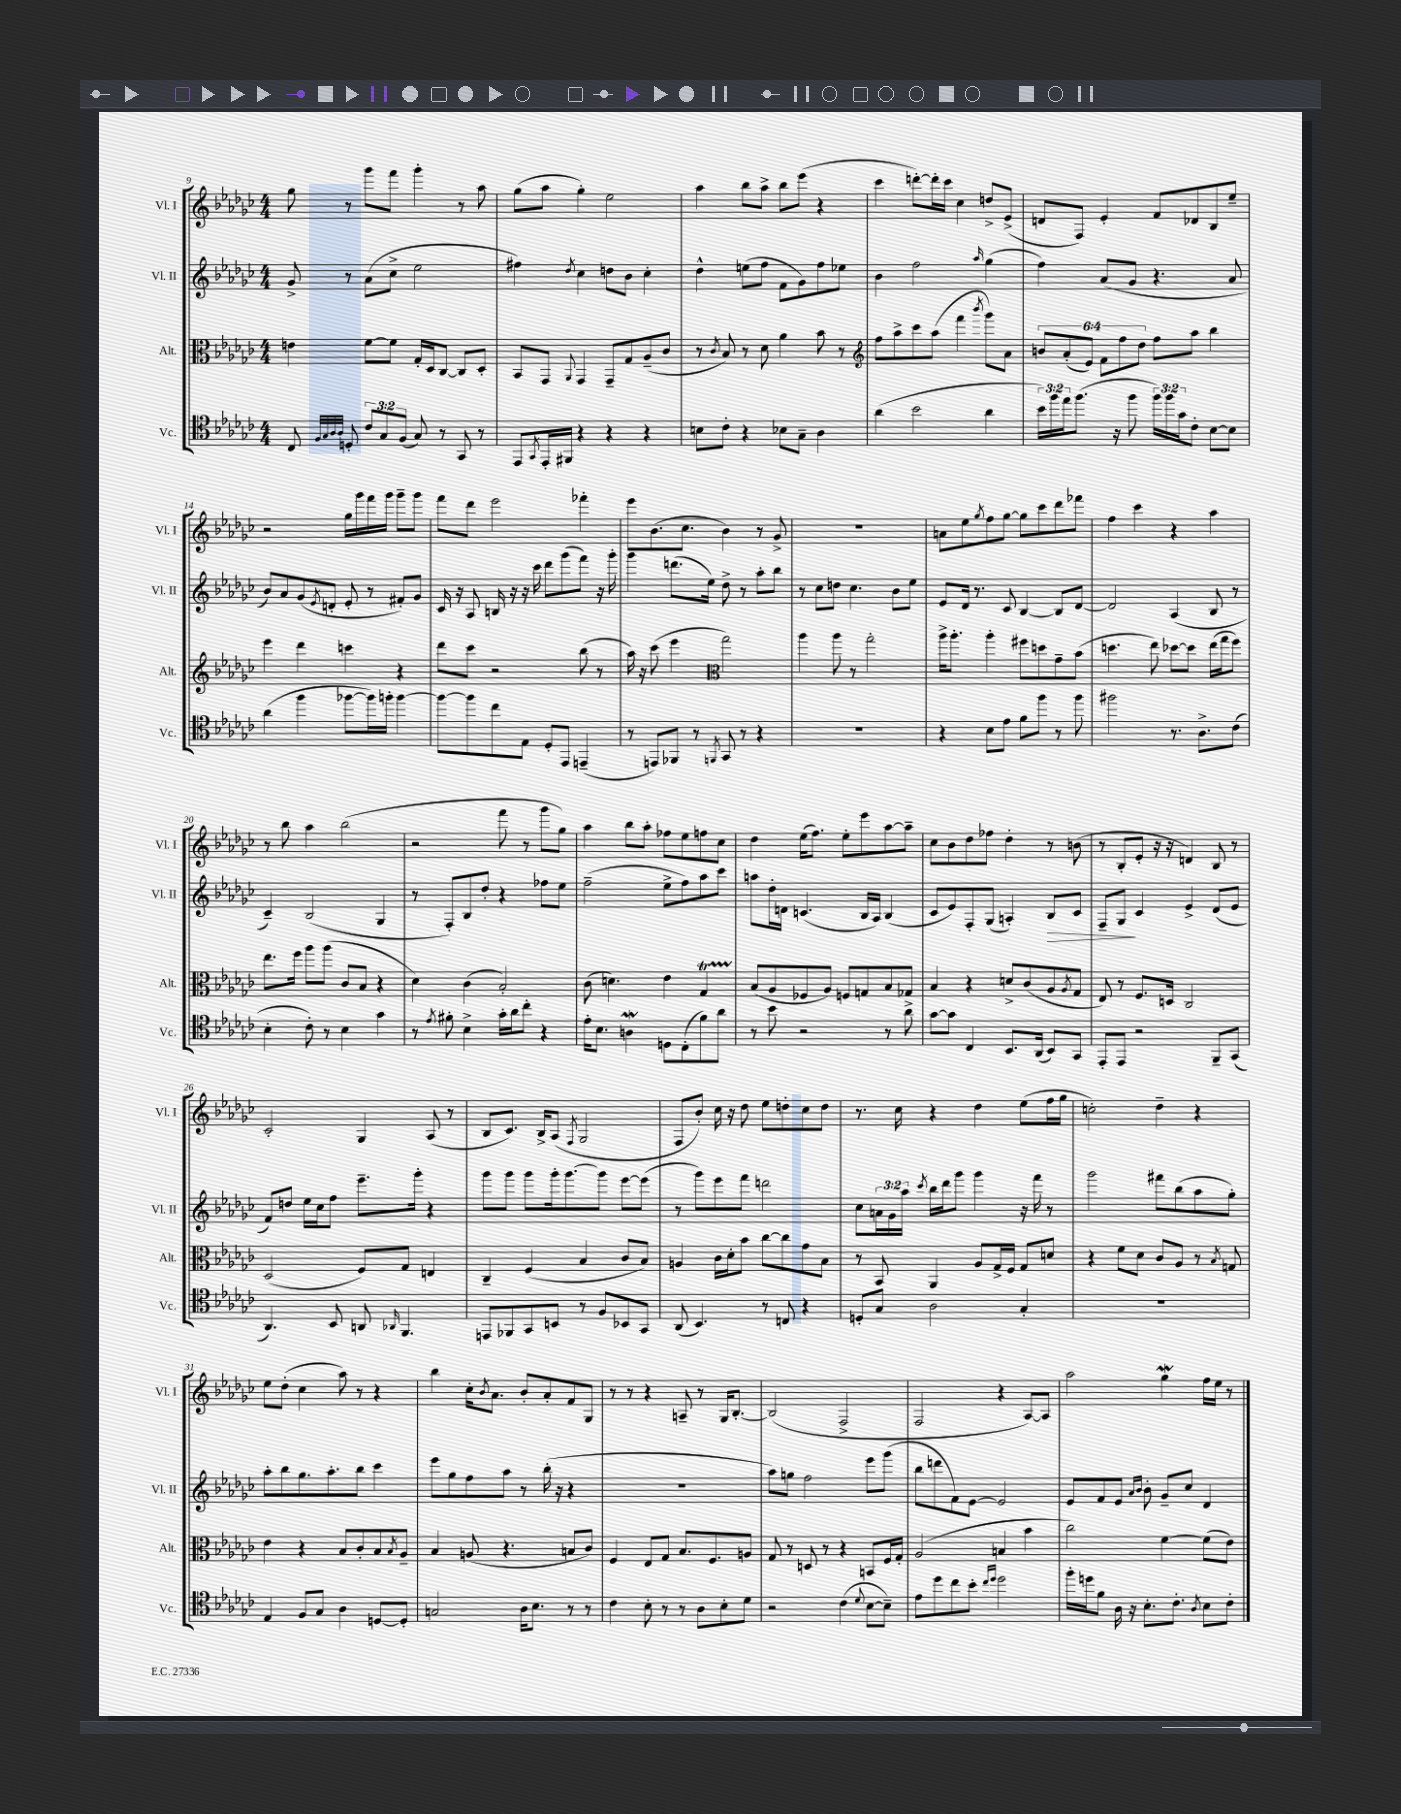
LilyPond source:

<<
\new StaffGroup <<
\new Staff = "s0" \with { instrumentName = "Vl. I" shortInstrumentName = "Vl. I" } {
    \clef treble \key ges \major \numericTimeSignature \time 4/4
    ges''8 r8 ges'''8 f'''8 ges'''4-. r8 aes''8 |
    ges''8( aes''8 ges''4-.) ees''2 |
    aes''4 bes''8 aes''8-> bes''8 ees'''8( r4 |
    ces'''4 d'''8~-.) d'''16-. ces'''16 ces''4 d''8-> ees'8->( |
    d'8 f8) ees'4-. f'8 des'8 bes8 ees''8-- |
    r2 ges''16 ges'''16 f'''16 ges'''16 ges'''8-- ges'''8 |
    f'''8 des'''8 ees'''2 fes'''4-. |
    ees'''8 bes'8.( ces''8. bes'4) r8 ges'8-> |
    R1 |
    a'8 ees''8 \acciaccatura { ges''8 } f''8 ges''8~ ges''8 ces'''8 des'''8 fes'''8 |
    f''4 ces'''4 r4 aes''4 |
    r8 bes''8 aes''4 bes''2( |
    r2 f'''8 r8 ges'''8 ges''8) |
    aes''4 bes''8 aes''8-. fes''8 ees''8 f''8 ces''8 |
    des''4 ees''16( f''8.) ees''8-. ees'''8 aes''8~ aes''8-- |
    ces''8 bes'8 des''8 fes''8 des''4-. r8 b'8( |
    r8 bes8-. ees'8-. r16 r16 d'4) bes8 r8 |
    ces'2-. ges4 aes8( r8 |
    bes8 ces'8.) bes16-> aes8( \acciaccatura { f8 } ges2 |
    f8 bes'8-.) ces''16 r16 des''8 ees''8 d''8-. ces''8 d''8 |
    r8. ces''16 r4 des''4 ees''8( f''16 ges''16 |
    c''2-.) des''4-- r4 |
    ees''8 des''8-.( ces''4 aes''8) r8 r4 |
    bes''4 ces''16-. \acciaccatura { bes'8 } aes'8. bes'8-. aes'8-. f'8 ges8 |
    r8 r8 r4 a8-- r8 ges16 bes8.~-. |
    bes2( f2-> |
    f2 r4 aes8~) aes8 |
    aes''2 ges''4\mordent f''16 ees''16 r8 \bar "|." |
}
\new Staff = "s1" \with { instrumentName = "Vl. II" shortInstrumentName = "Vl. II" } {
    \clef treble \key ges \major \numericTimeSignature \time 4/4 \override Staff.TupletNumber.text = #tuplet-number::calc-fraction-text
    ges'8-> r8 aes'8( ces''8-> ees''2 |
    fis''4) \acciaccatura { des''8 } ces''4 d''8 bes'8 ces''4-. |
    des''4-^ e''8( f''8 f'8 ges'8) f''8 ees''8 |
    bes'4 f''2 \grace { aes''16 } ges''4( |
    f''4) aes'8( ges'8 r4. aes'8 |
    bes'8) aes'8 ges'8( \acciaccatura { ees'8 } d'8-. ees'8-. r8 fis'8-.) ges'8 |
    ces'16 r16 aes8 b16 r16 r16 ces'''16 des'''8 ges'''8( f'''8) r16 ges'''16-. |
    ges'''4 d'''8.( ees''16) des''8-> r8 aes''8-. bes''8 |
    r8 ces''8 d''8 ces''4. bes'8 ees''8 |
    ees'8 des'16 r8. ces'8 bes4~ bes8 des'8~ |
    des'2 aes4( bes8 r8 |
    ces'4--) bes2( ges4 |
    r8 f8-.) bes8 des''8-. r4 fes''8 ees''8 |
    f''2--( ees''8-> f''8) aes''8 ces'''8 |
    a''8 des''16-. d'16 c'4.( bes16 aes16) bes4( |
    ces'8 ees'8) f8-. ges8( a4-.) bes8\> ces'8 |
    f8-- ges8\! ces'4 ees'4-> des'8( ees'8 |
    f'8) d''8 ees''16 ces''16 f''8 ees'''8.-- ges'''16-. r4 |
    ges'''8 ges'''8 ges'''8 ges'''16-. ges'''8.~ ges'''8 ees'''8~ ees'''8( |
    r8 ges'''8) ees'''8 f'''8 d'''2 |
    ces''8 \tuplet 3/2 { a'16 ges'16 aes''16 } \acciaccatura { ces'''8 } bes''16 des'''16 ges'''8 ges'''4 r16 f'''16 r8 |
    ges'''2 fis'''8 bes''8( aes''8 ges''8-.) |
    aes''8-. bes''8 ges''8. aes''8.-. bes''8 ces'''4 |
    ees'''8 ges''8 f''8 aes''8 r8 bes''16-.( r16 r4 |
    R1 |
    aes''8) g''8 f''2 ees'''8 ges'''8( |
    bes''8 d'''8 f'8) ees'8~ ees'2 |
    ees'8 f'8 ees'8 \grace { aes'16 bes'16 } bes'8-. ges'8-- ces''8 des'4 \bar "|." |
}
\new Staff = "s2" \with { instrumentName = "Alt." shortInstrumentName = "Alt." } {
    \clef alto \key ges \major \numericTimeSignature \time 4/4 \override Staff.TupletNumber.text = #tuplet-number::calc-fraction-text
    e'4 f'8~ f'8 ges16-. des16 ces8~ ces8 des8-. |
    bes,8 ges,8 \appoggiatura { aes,8 } ges,4 ges,8-- ges8 aes8--( ces'8 |
    r8 \acciaccatura { ces'8 } bes8) r8 des'8 aes'4 bes'8 r8 |
    \clef treble f''8 aes''8-> ces'''8 aes''8( f'''4 \acciaccatura { bes'''8 } ges'''8) aes'8 |
    \tuplet 6/4 { b'8 aes'8-.( ees'8) f'8 f''8 des''8 } f''8 aes''8 bes''4 |
    ees'''4 des'''4 c'''4 r4 |
    des'''8 ces'''8 r2 bes''8( r8 |
    aes''16) r16 ces'''8( ees'''4 \clef alto ges''2) |
    aes''4 aes''8 r8 ges''2-. |
    aes''16-> aes''8.-. aes''4-. fis''8 d''8 ges'8-- bes'8( |
    d''4. ees''8) des''8~ des''8 ees''16( ges''16 f''8) |
    ees''8. f''16 aes''8 aes''8( ces'8 bes8 r4 |
    des'4) ces'4( bes2-.) |
    ces'8( d'4.) ees'4 ges4\startTrillSpan |
    bes8\stopTrillSpan( aes8 fes8 aes8) f8 g8 bes8 ges8 |
    bes4 r4 d'8-> ces'8( aes8 \acciaccatura { aes8 } ges8 |
    ees8) r8 f8. d16 ces2 |
    des2( f8) ges8 e4 |
    ces4-- f4( bes4 ces'8 bes8) |
    a4 ces'16 des'16-. bes'8 ces''8~ ces''8 ges'8 bes8 |
    r8 bes,8 aes,4 aes8 ges16-> f16 ges8 d'8 |
    r4 f'8 des'8 ces'8 aes8 r8 \acciaccatura { bes8 } g8 |
    ees'4 r4 bes8 ces'8-. bes8 \acciaccatura { bes8 } aes8-- |
    bes4 a8( r4. b8 ces'8) |
    f4 ees8 ges8 bes8. f8. a8 |
    ges8 r8 d8 r8 r4 b,8 f16 ges16-. |
    aes2( b4 bes'4 |
    ces''2) f'4~ f'8( ees'8) \bar "|." |
}
\new Staff = "s3" \with { instrumentName = "Vc." shortInstrumentName = "Vc." } {
    \clef tenor \key ges \major \numericTimeSignature \time 4/4 \override Staff.TupletNumber.text = #tuplet-number::calc-fraction-text
    ces8 \grace { f32 ges32 aes32 aes32 } d8-. \tuplet 3/2 { ces'8 ges8 f8( } ges8) r8 ges,8 r8 |
    ees,8 \acciaccatura { ges,8 } ees,16-. fis,16 r4 r4 r4 |
    b8 ces'8-. r4 bes8 ges8-- aes4 |
    aes'4( bes'2 aes'4 |
    \tuplet 3/2 { bes'16) f''16 ees''16 } f''8.( r16 f''8 \tuplet 3/2 { f''16) f''16 ges'16 } ces'8-. bes8~ bes8 |
    aes'4( f''4 fes''8~ fes''16) f''16-. f''4~ |
    f''8~ f''8 ces''8 ees8 des8-. ees,8 e,4--( |
    r8 e,8) fes,8 r8 \acciaccatura { f,8 } ges,8 r8 r4 |
    R1 |
    r4 bes8 ees'8 f'8 f''8 r8 f''8 |
    fis''2 r8. aes8.-> ces'8( |
    bes4-. ces'8-.) r8 bes4 ges'4 |
    r8 \acciaccatura { ees'8 } fis'8-. bes4-> ges'16-. aes'16 ces''8-. r4 |
    ees'16-. bes8. a4\mordent d8 ces8-.( f'8) aes'8 |
    r8 bes'8 r2 r8 aes'8-> |
    ges'8~ ges'8 ces4 bes,8. aes,16( bes,8) ges,8 |
    ees,8-. ees,8 r2 f,8-- ges,8( |
    aes,4.) bes,8 a,8 \grace { aes,16 } f,4. |
    e,8 fes,8 ges,8 b,8 r8 f8 bes,8 ges,8 |
    aes,8( bes,4.) r8 c8 r4 |
    d8-. ges8 aes2 ges4-. |
    R1 |
    ees4 f8 ges8 aes4 d8~ d8-. |
    g2 aes16 bes8. r8 r8 |
    ces'4 bes8-. r8 r8 aes8 bes8-. des'8 |
    r2 ces'4( \appoggiatura { des'8 } bes8~ bes8--) |
    ees'8 des''8 ces''8 bes'8-. \grace { ces''16 des''16 } des''2 |
    f''16-. d''16 f'8 aes16 r16 bes8.-. ces'8.-. \acciaccatura { aes8 } bes8 ces'8-. \bar "|." |
}
>>
>>
\layout { \context { \Score currentBarNumber = #9 } }
